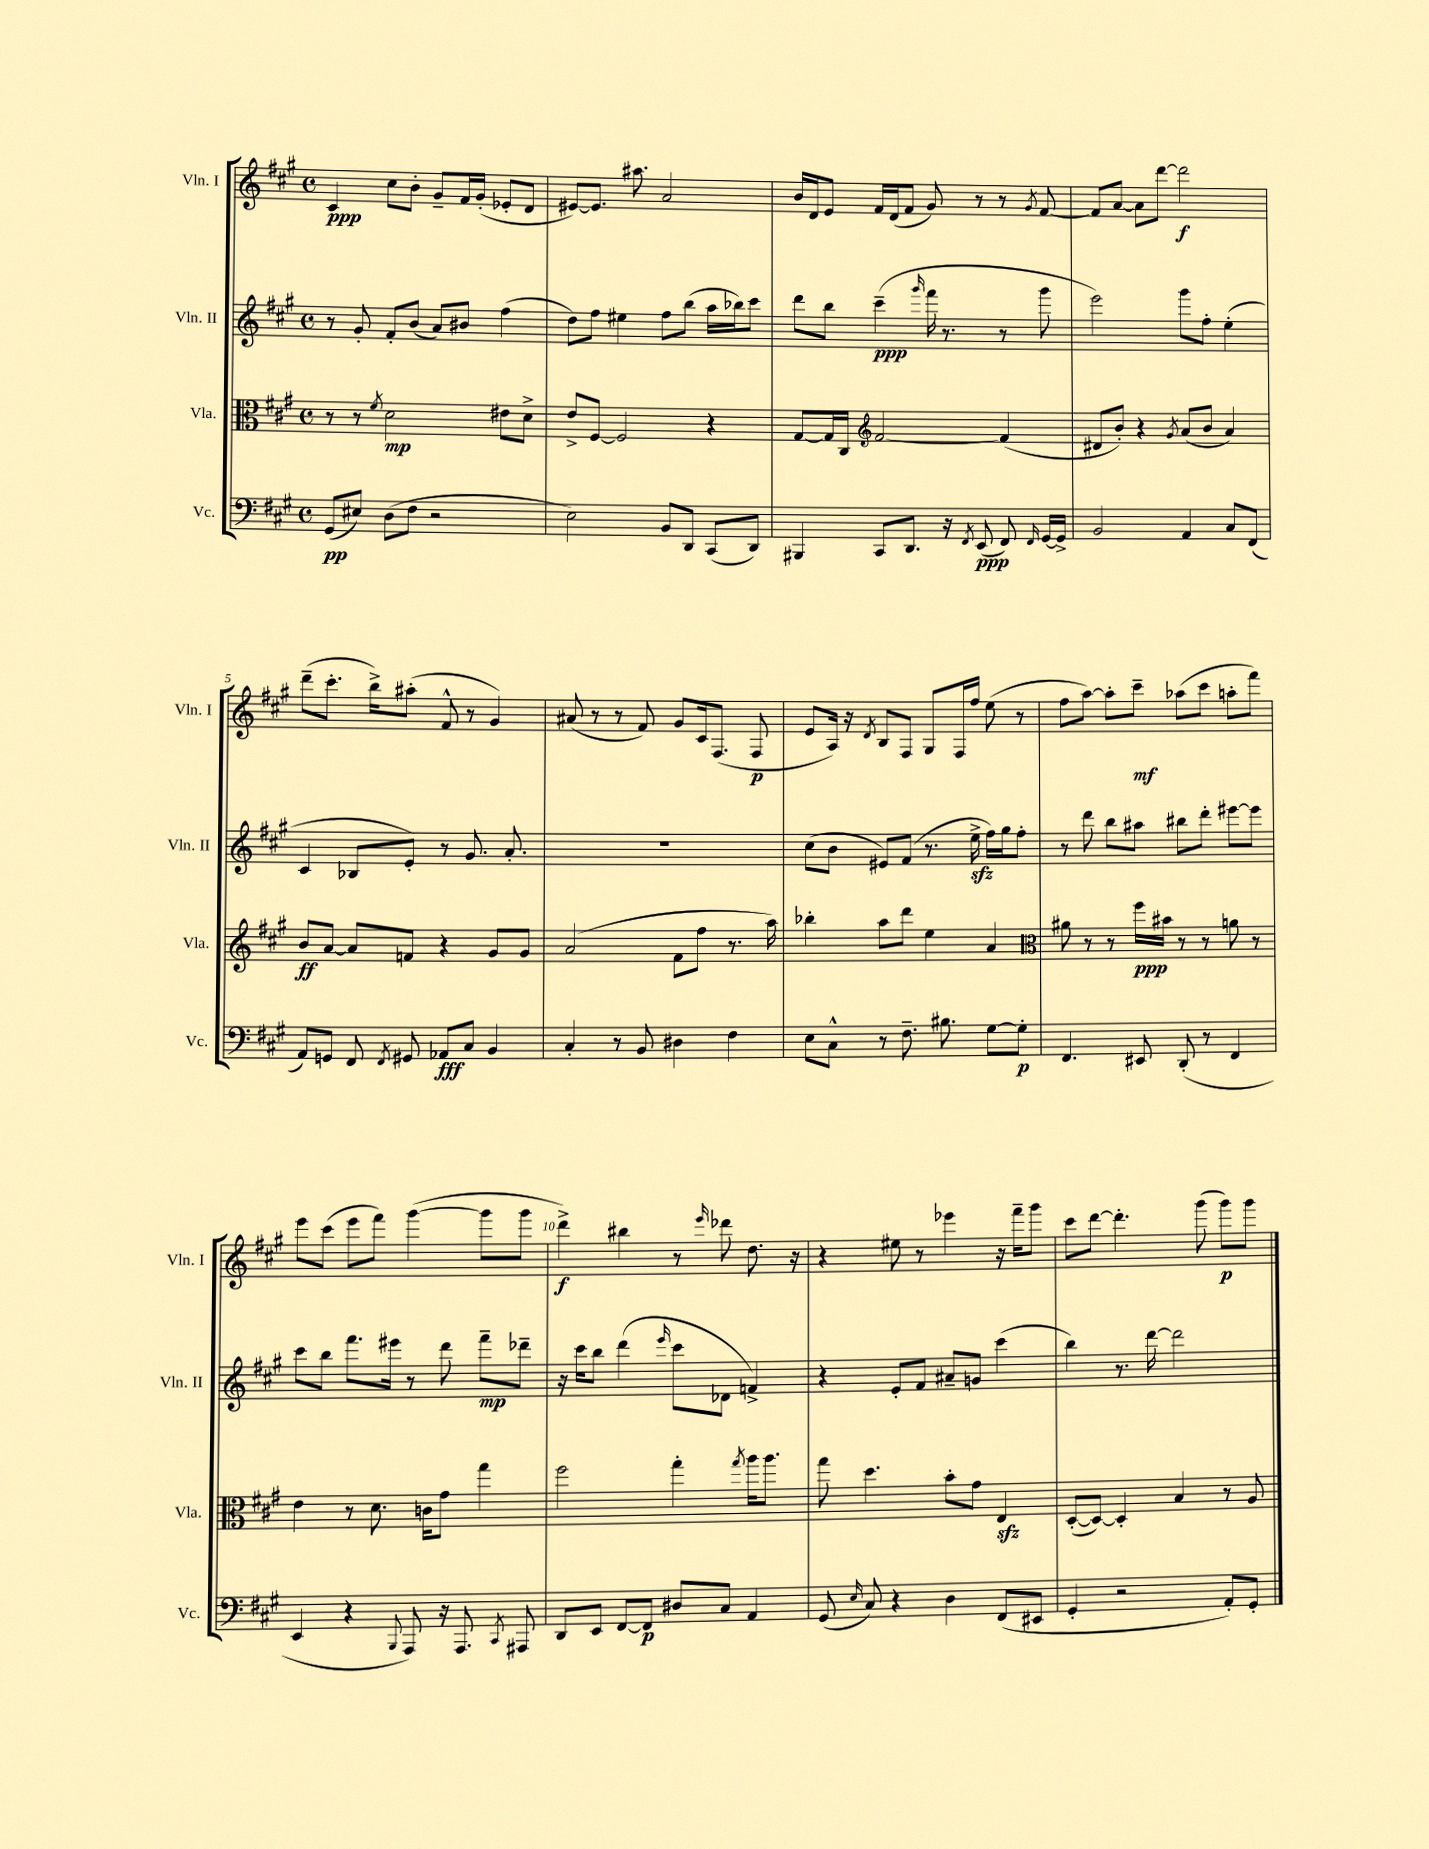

**kern	**kern	**kern	**kern
*staff4	*staff3	*staff2	*staff1
*clefF4	*clefC3	*clefG2	*clefG2
*k[f#c#g#]	*k[f#c#g#]	*k[f#c#g#]	*k[f#c#g#]
*M4/4	*M4/4	*M4/4	*M4/4
*met(c)	*met(c)	*met(c)	*met(c)
(8GG#	8r	8r	4c#
8E#)	8r	8g#'	.
.	8qf#	.	.
(8D	2d	8f#'	8cc#
8F#	.	(8b	8b'
2r	.	8a)	8g#~
.	.	8b#	16f#
.	.	.	(16g#'
.	8e#	(4ff#	8e-'
.	8d^	.	8d
=	=	=	=
2E)	8e^	8dd)	[8e#)
.	[8F#	8ff#	8.e#]
.	2F#]	4ee#	.
.	.	.	8.aa#
8BB	.	8ff#	2a
8DD	.	(8bb	.
(8CC#	4r	16aa	.
.	.	16bb-)	.
8DD)	.	8ccc#	.
=	=	=	=
4BBB#	[8G#	8ddd	16b
.	.	.	16d
.	16G#]	8bb	8e
.	16C#	.	.
*	*clefG2	*	*
8CC#	[2f#	(4ccc#~	16f#
.	.	.	(16d
8.DD	.	.	8f#
.	.	16qqggg#	.
.	.	16fff#	8g#)
16r	.	8.r	.
8qFF#	.	.	.
(8EE	.	.	8r
8FF#)	(4f#]	8r	8r
16qqFF#	.	.	8qg#
[16GG#	.	8ggg#	[8f#
16GG#^]	.	.	.
=	=	=	=
2BB	8d#	2eee)	8f#]
.	8b')	.	[8a
.	4r	.	8a]
.	.	.	[8ddd
.	8qg#	.	.
4AA	(8a	8ggg#	2ddd]
.	8b	8ff#'	.
8C#	4a)	(4ee'	.
(8FF#	.	.	.
=	=	=	=
8AA)	8b	4c#	(8ddd~
8GG	[8a	.	8.ccc#'
8FF#	8a]	8B-	.
.	.	.	16bb^)
8qFF#	.	.	.
8GG#	8f	8e')	(8aa#'
8AA-	4r	8r	8f#^^
8C#	.	8.g#	8r
4BB	8g#	.	4g#)
.	.	8.a'	.
.	8g#	.	.
=	=	=	=
4C#'	(2a	1r	(8a#
.	.	.	8r
8r	.	.	8r
8BB	.	.	8f#)
4D#	8f#	.	8g#
.	8ff#	.	16c#
.	.	.	(8.F#
4F#	8.r	.	.
.	.	.	8F#
.	16aa)	.	.
=	=	=	=
8E	4bb-'	(8cc#	8e
8C#^^	.	8b	16A)
.	.	.	16r
.	.	.	8qd
8r	8aa	8e#)	8B
8.F#~	8ddd	(8f#	8F#
.	4ee	8.r	8G#
8.B#	.	.	.
.	.	.	16F#
.	.	16ee^	16ff#
[8G#	4a	16ff#)	(8ee
.	.	16gg#	.
8G#']	.	8ff#'	8r
=	=	=	=
*	*clefC3	*	*
4.FF#	8a#	8r	8ff#
.	8r	8ddd	[8aa)
.	8r	8bb	8aa']
8EE#	16ff#	8aa#	8ccc#~
.	16b#	.	.
(8DD'	8r	8bb#	(8aa-
8r	8r	8ddd'	8ccc#
4FF#	8a	[8eee#	8aa'
.	8r	8eee#]	8fff#)
=	=	=	=
4EE	4e	8ccc#	8eee
.	.	8bb	(8ccc#
4r	8r	8.fff#	8eee
.	8.d	.	8fff#)
.	.	16eee#	.
8qqBBB	.	.	.
8AAA)	.	8r	([4ggg#
.	16c	.	.
16r	8g#	8ddd	.
8.AAA	.	.	.
.	4gg#	8fff#~	8ggg#]
8qCC#	.	.	.
8AAA#	.	8ddd-~	8ggg#
=	=	=	=
8DD	2ff#	16r	4ddd^)
.	.	16ccc#	.
8EE	.	8bb	.
[8FF#	.	(4ddd	4bb#
8FF#]	.	.	.
.	.	16qqeee	.
8D#	4gg#'	8ccc#	8r
.	.	.	16qqeee
8C#	.	8d-	8ddd-
.	8qgg#	.	.
4AA	16aa	4f^)	8.dd
.	8.aa	.	.
.	.	.	16r
=	=	=	=
(8GG#	8gg#	4r	4r
16qqE	.	.	.
8C#)	4.dd	.	.
4r	.	8e'	8ee#
.	.	8f#	8r
4D	8b'	8a#~	4eee-
.	8g#	8g	.
(8FF#	4E	(4ccc#	16r
.	.	.	16fff#~
8EE#	.	.	8ggg#
=	=	=	=
4GG#'	([8D'	4bb)	8ccc#
.	8D_)	.	[8ddd
2r	4D']	8.r	4.ddd']
.	.	[16ddd	.
.	4B	2ddd]	.
.	.	.	(8ggg#
8AA')	8r	.	8ggg#)
8GG#'	8A	.	8ggg#
==	==	==	==
*-	*-	*-	*-
